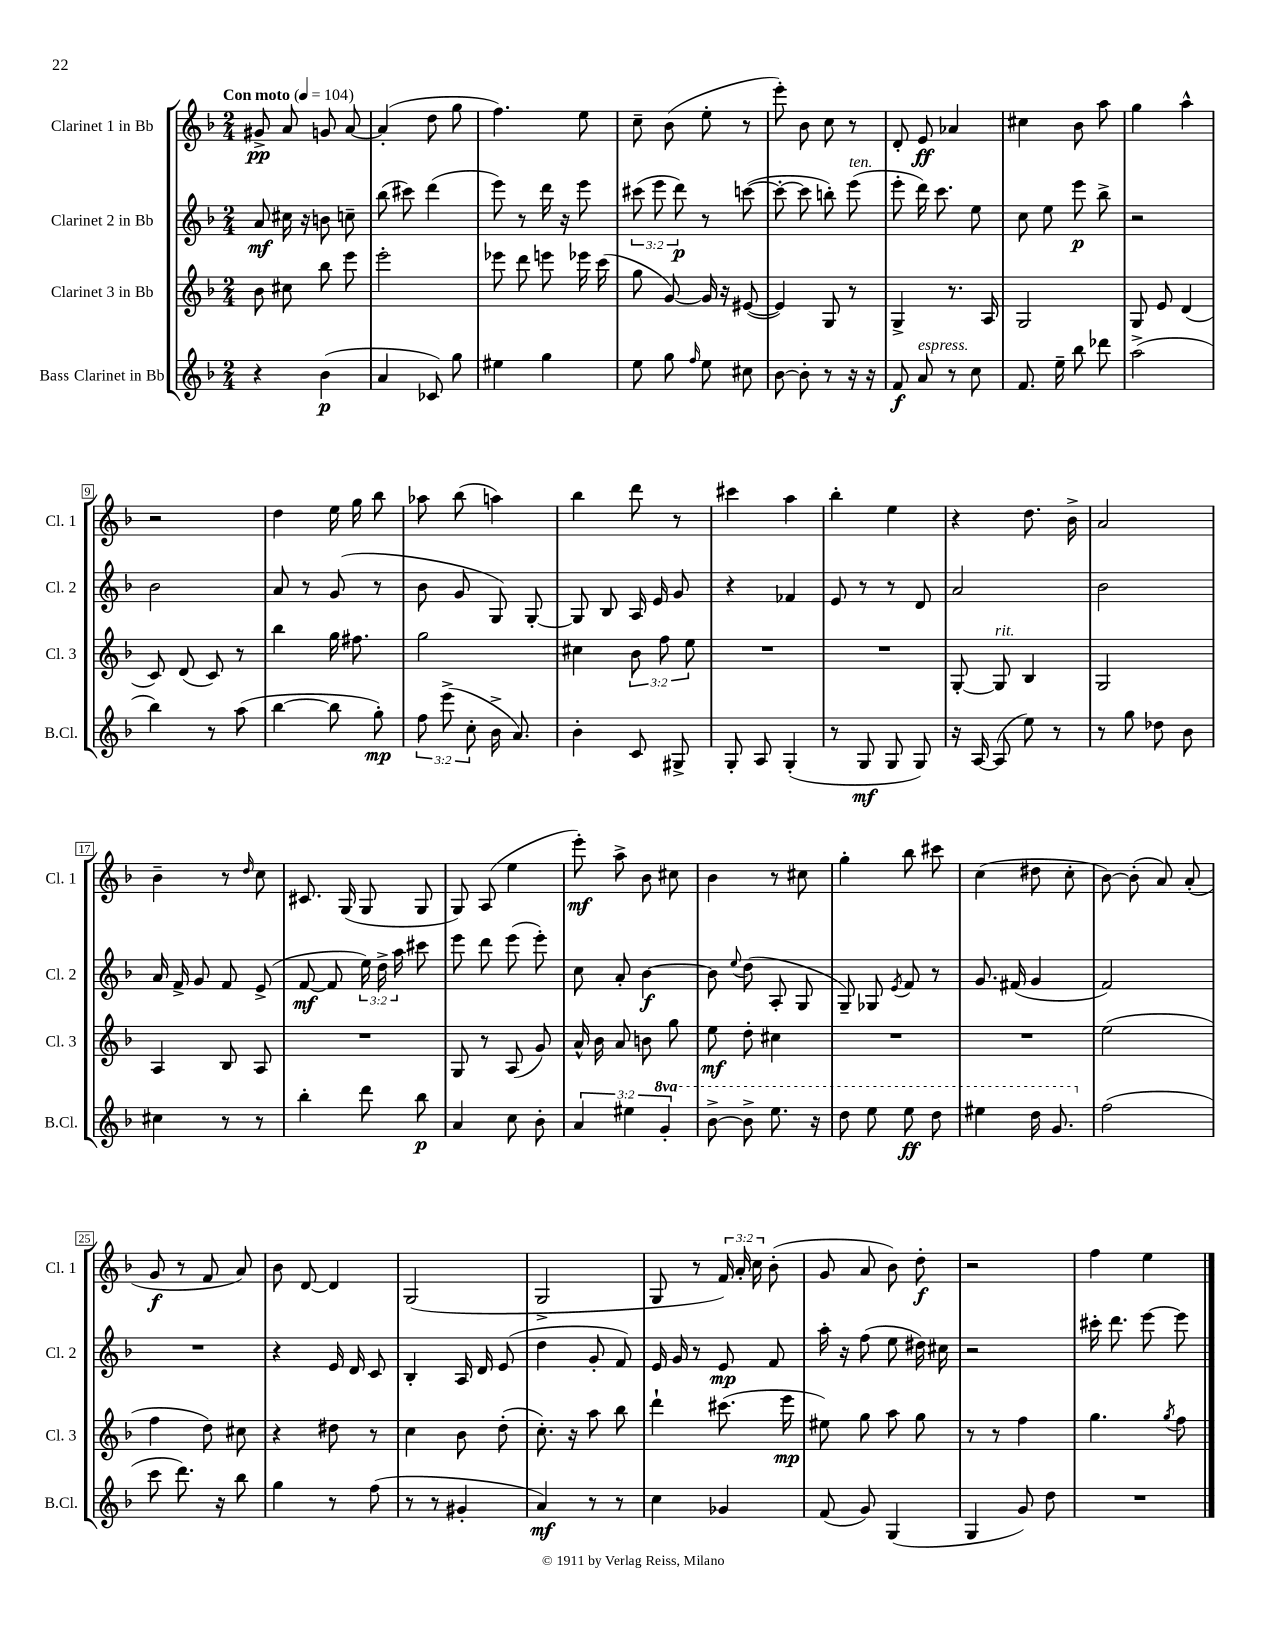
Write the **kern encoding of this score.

**kern	**kern	**kern	**kern
*staff4	*staff3	*staff2	*staff1
*clefG2	*clefG2	*clefG2	*clefG2
*k[b-]	*k[b-]	*k[b-]	*k[b-]
*M2/4	*M2/4	*M2/4	*M2/4
*MM104	*MM104	*MM104	*MM104
4r	8b-	8a	8g#^
.	8cc#	16cc#	8a
.	.	16r	.
(4b-	8bb-	8b	8g
.	8eee	8cc~	[8a
=	=	=	=
4a	2eee'	(8bb-	(4a']
.	.	8ccc#)	.
8c-)	.	(4ddd	8dd
8gg	.	.	8gg
=	=	=	=
4ee#	8eee-	8eee)	4.ff)
.	8ddd	8r	.
4gg	8eee	16ddd	.
.	.	16r	.
.	16eee-	8eee	8ee
.	(16ccc	.	.
=	=	=	=
8ee	8gg	(12ccc#	8cc~
.	.	12eee	.
8gg	[8g)	.	(8b-
.	.	12ddd)	.
16qqff	.	.	.
8ee	16g]	8r	8ee'
.	16r	.	.
8cc#	([8e#	([8ccc	8r
=	=	=	=
[8b-	4e#])	8ccc'_	8eee')
8b-']	.	8ccc]	8b-
8r	8G	8bb')	8cc
16r	8r	(8eee	8r
16r	.	.	.
=	=	=	=
8f	4G^	8eee'	8d'
8a	.	16ddd)	8e
.	.	8.ccc	.
8r	8.r	.	4a-
8cc	.	8ee	.
.	16A	.	.
=	=	=	=
8.f	2G	8cc	4cc#
.	.	8ee	.
16ee~	.	.	.
8bb-	.	8eee	8b-
8ddd-	.	8bb-^	8aa
=	=	=	=
(2aa^	8G	2r	4gg
.	8e	.	.
.	(4d	.	4aa^^
=	=	=	=
4bb-)	8c)	2b-	2r
.	(8d	.	.
8r	8c)	.	.
(8aa	8r	.	.
=	=	=	=
[4bb-	4bb-	8a	4dd
.	.	8r	.
8bb-]	16gg	(8g	16ee
.	8.ff#	.	16gg
8gg')	.	8r	8bb-
=	=	=	=
12ff	2gg	8b-	8aa-
(12eee^	.	.	.
.	.	8g	(8bb-
12cc'	.	.	.
16b-^	.	8G)	4aa)
8.a)	.	.	.
.	.	[8G'	.
=	=	=	=
4b-'	4cc#	8G]	4bb-
.	.	8B-	.
8c	12b-	16A	8ddd
.	.	16e	.
.	12ff	.	.
8G#^	.	8g	8r
.	12ee	.	.
=	=	=	=
8G'	2r	4r	4ccc#
8A	.	.	.
(4G'	.	4f-	4aa
=	=	=	=
8r	2r	8e	4bb-'
8G	.	8r	.
8G	.	8r	4ee
8G)	.	8d	.
=	=	=	=
16r	[8G'	2a	4r
[16A	.	.	.
(8A]	8G]	.	.
8ee)	4B-	.	8.dd
8r	.	.	.
.	.	.	16b-^
=	=	=	=
8r	2G	2b-	2a
8gg	.	.	.
8dd-	.	.	.
8b-	.	.	.
=	=	=	=
4cc#	4A	16a	4b-~
.	.	16f^	.
.	.	8g	.
8r	8B-	8f	8r
.	.	.	16qqdd
8r	8A	(8e^	8cc
=	=	=	=
4bb-'	2r	[8f	8.c#
.	.	8f]	.
.	.	.	(16G
8ddd	.	24ee)	8G
.	.	24dd^	.
.	.	24aa	.
8bb-	.	8ccc#	8G
=	=	=	=
4a	8G	8eee	8G)
.	8r	8ddd	(8A
8cc	(8A	(8eee	4ee
8b-'	8g)	8eee')	.
=	=	=	=
6a	16a^^	8cc	8eee')
.	16b-	.	.
.	8a	8a'	8aa^
6ee#	.	.	.
.	8b	[4b-	8b-
6gg'	.	.	.
.	8gg	.	8cc#
=	=	=	=
[8bb-^	8ee	8b-]	4b-
.	.	8qqee	.
8bb-^]	8dd'	(8dd	.
8.eee	4cc#	8A'	8r
.	.	8G	8cc#
16r	.	.	.
=	=	=	=
8ddd	2r	8G~)	4gg'
8eee	.	8G-	.
.	.	8qe	.
8eee	.	8f	8bb-
8ddd	.	8r	8ccc#
=	=	=	=
4eee#	2r	8.g	(4cc
.	.	(16f#	.
16ddd	.	4g	8dd#
8.gg	.	.	.
.	.	.	8cc'
=	=	=	=
(2ff	(2ee	2f)	[8b-)
.	.	.	(8b-']
.	.	.	8a)
.	.	.	(8a'
=	=	=	=
8ccc	4ff	2r	8g
8.ddd)	.	.	8r
.	8dd)	.	8f
16r	.	.	.
8bb-	8cc#	.	8a)
=	=	=	=
4gg	4r	4r	8b-
.	.	.	[8d
8r	8dd#	16e	4d]
.	.	16d	.
(8ff	8r	8c	.
=	=	=	=
8r	4cc	4B-'	(2G
8r	.	.	.
4g#'	8b-	16A	.
.	.	16d	.
.	(8dd'	(8e	.
=	=	=	=
4a)	8.cc')	4dd	2G^
.	16r	.	.
8r	8aa	8g'	.
8r	8bb-	8f)	.
=	=	=	=
4cc	4ddd`	16e	8G
.	.	16g	.
.	.	8r	8r
4g-	(8.ccc#	8e	24f)
.	.	.	24a'
.	.	.	24cc
.	.	8f	(8b-'
.	16eee	.	.
=	=	=	=
(8f	8ee#)	16aa'	8g
.	.	16r	.
8g)	8gg	(8ff	8a
(4G	8aa	8ee	8b-)
.	8gg	16dd#)	8dd'
.	.	16cc#	.
=	=	=	=
4G	8r	2r	2r
.	8r	.	.
8g)	4ff	.	.
8dd	.	.	.
=	=	=	=
2r	4.gg	16ccc#'	4ff
.	.	8.ddd	.
.	.	[8eee	4ee
.	8qgg	.	.
.	8ff	8eee]	.
==	==	==	==
*-	*-	*-	*-
